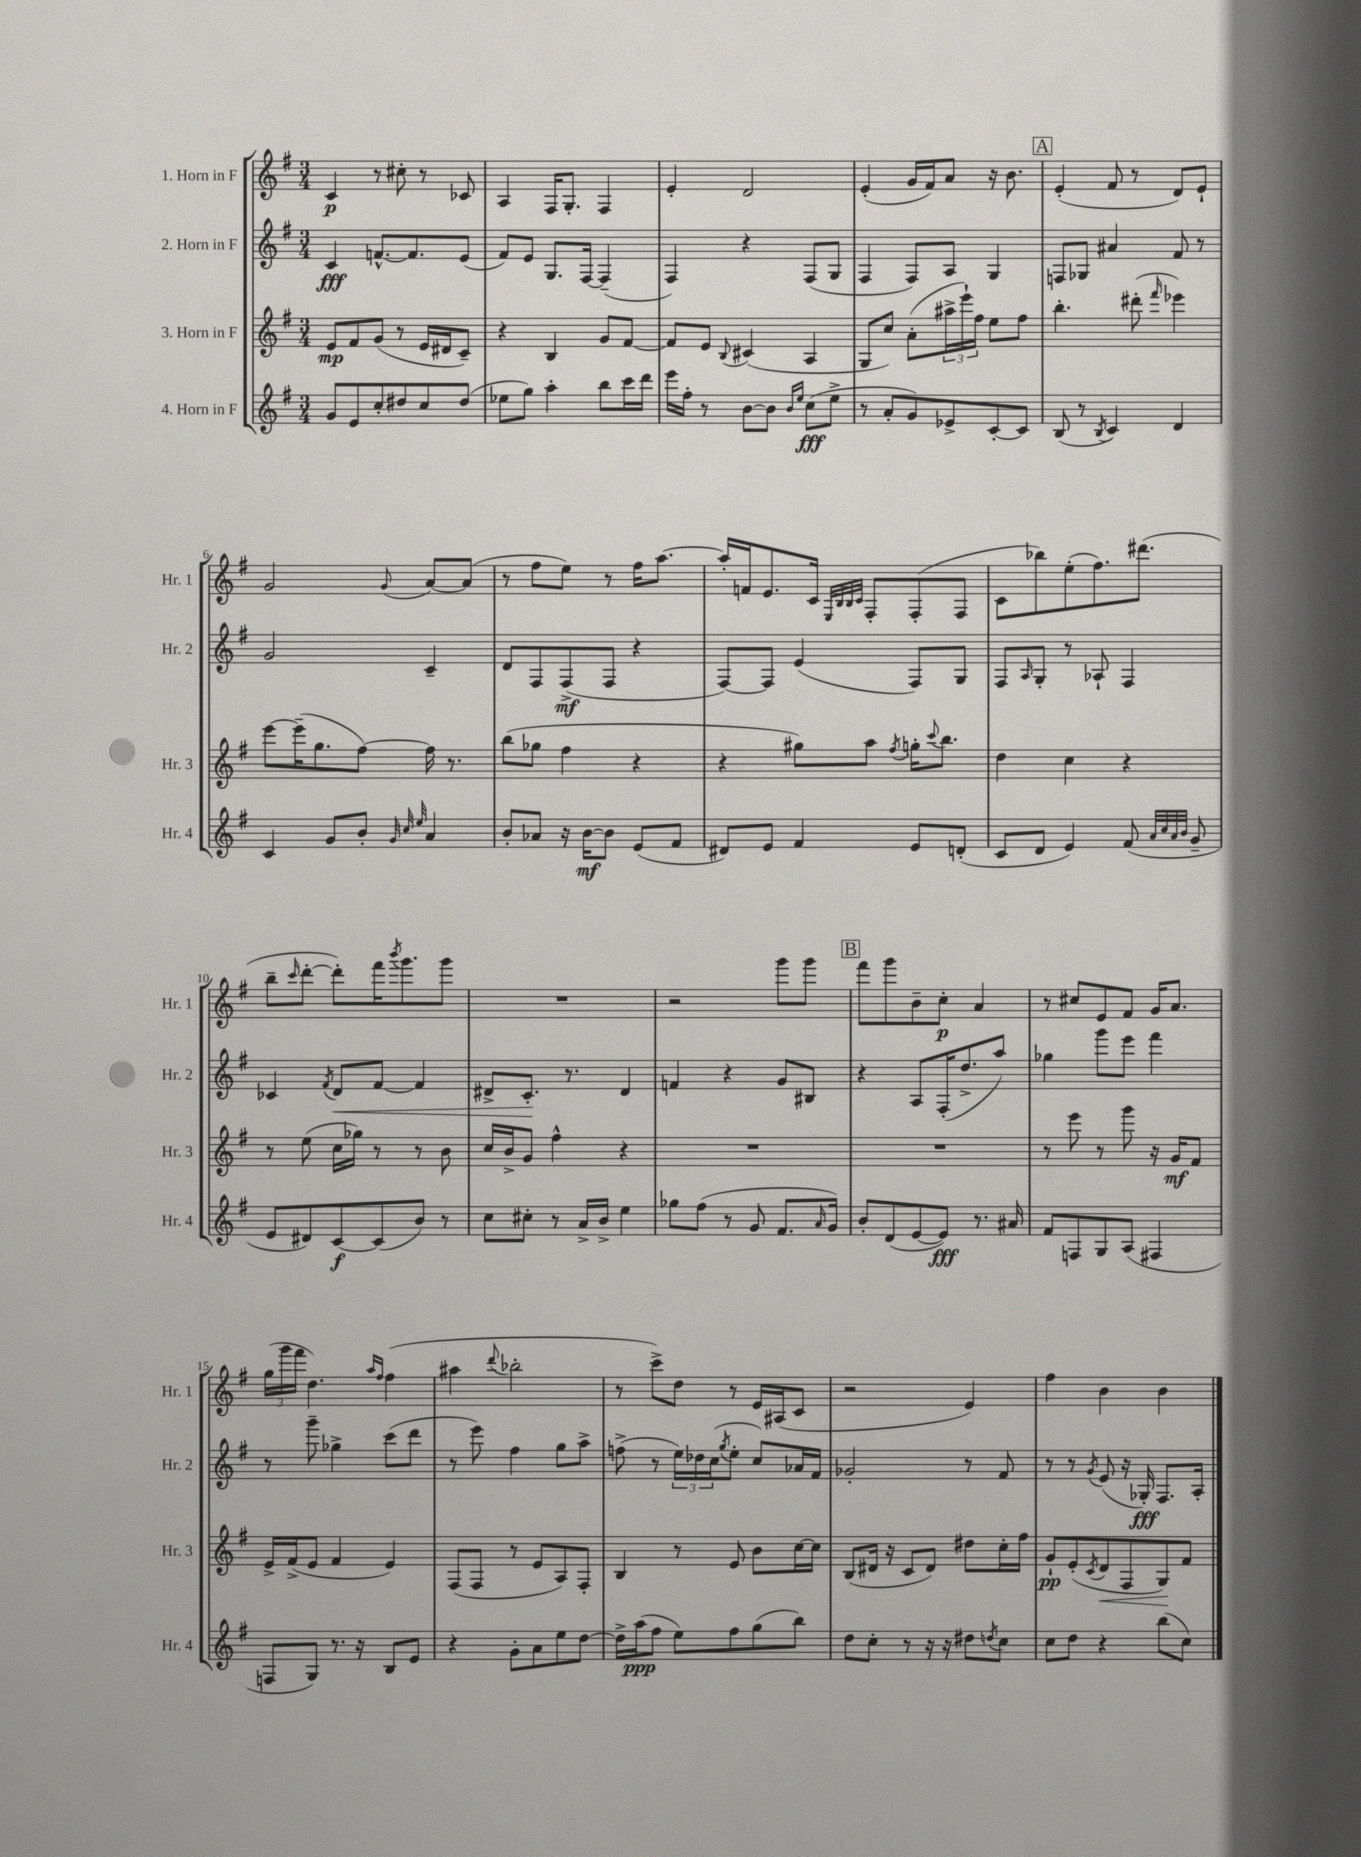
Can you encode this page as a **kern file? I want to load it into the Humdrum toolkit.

**kern	**kern	**kern	**kern
*staff4	*staff3	*staff2	*staff1
*clefG2	*clefG2	*clefG2	*clefG2
*k[f#]	*k[f#]	*k[f#]	*k[f#]
*M3/4	*M3/4	*M3/4	*M3/4
8g	8e	4c	4c
8e	8f#	.	.
8cc'	(8g	[8.f^^	8r
8dd#	8r	.	8cc#'
.	.	8.f]	.
8cc	16e	.	8r
.	16d#	.	.
(8dd#	8c~)	(8e	8c-
=	=	=	=
8ee-	4r	8f#)	4A
8gg)	.	8e	.
4aa'	4B	8.G	16F#
.	.	.	8.G'
.	.	[16F#	.
8bb	8g	(4F#~]	4F#
16ccc	[8f#	.	.
16ddd	.	.	.
=	=	=	=
16eee	8f#]	4F#)	4e'
16ff#'	.	.	.
8r	8e	.	.
.	8qqB	.	.
[8b	(4c#	4r	2d
8b]	.	.	.
16qqb	.	.	.
16qqee	.	.	.
(8cc	4A	(8F#	.
8ee^	.	8G	.
=	=	=	=
8r	8G	4F#	(4e'
8a'	8cc)	.	.
8g)	(8a'	8F#)	16g
.	.	.	16f#)
8e-^	24aa#^	8A	8a
.	24eee`)	.	.
.	24ff#	.	.
[8c'	8ee	4G	16r
.	.	.	8.b
8c]	8ff#	.	.
=	=	=	=
(8B	4.bb'	8F	(4e'
8r	.	8G-	.
8qB	.	.	.
4c)	.	4a#	8f#
.	(8ddd#'	.	8r
.	16qqfff#	.	.
4d	4eee-)	8f#	8d)
.	.	8r	8e`
=	=	=	=
4c	[8eee	2g	2g
.	(16eee~]	.	.
.	8.gg	.	.
8g	.	.	.
8b'	[8ff#)	.	.
32qqg	.	.	.
32qqcc	.	.	.
32qqee	.	.	8qqg
4a	16ff#]	4c~	[8a
.	8.r	.	.
.	.	.	(8a]
=	=	=	=
8b'	(8bb	8d	8r
8a-	8gg-	8F#	8ff#
16r	4ff#	(8F#^	8ee)
[16b	.	.	.
8b]	.	8F#	8r
(8e	4r	4r	16ff#
.	.	.	[8.aa
8f#	.	.	.
=	=	=	=
8d#)	4r	[8F#)	16aa']
.	.	.	16f
8e	.	8F#]	8.e
4f#	8gg#)	(4e	.
.	.	.	16c
.	.	.	32qqE
.	.	.	32qqB
.	.	.	32qqB
.	.	.	32qqc
.	8aa	.	8F#'
.	8qff#	.	.
8e	16gg'	8F#)	(8F#'
.	8qqccc	.	.
.	8.bb	.	.
(8d'	.	8G	8F#
=	=	=	=
8c	4dd	8F#	8c
.	.	16qqA	.
8d	.	8G'	8bb-)
4e)	4cc	8r	(8ee'
.	.	8A-`	8.ff#)
(8f#	4r	4F#	.
.	.	.	(8.ddd#
32qqa	.	.	.
32qqcc	.	.	.
32qqa	.	.	.
32qqb	.	.	.
8g~	.	.	.
=	=	=	=
8e	8r	4c-	8bb~
.	.	.	16qqccc
8d#)	(8ee	.	[8ddd'
.	.	8qf#	.
[8c	16cc	8d	8ddd'])
.	16gg-)	.	.
(8c]	8r	[8f#	16fff#
.	.	.	8qbbb
.	.	.	8.ggg
8b)	8r	4f#]	.
8r	8b	.	8ggg
=	=	=	=
8cc	16cc	8d#^	2.r
.	16b^	.	.
8cc#'	8g	8.c'	.
8r	4ff#^^	.	.
.	.	8.r	.
16a^	.	.	.
16b^	.	.	.
4ee	4r	4d#	.
=	=	=	=
8gg-	2.r	4f	2r
(8ff#	.	.	.
8r	.	4r	.
8g	.	.	.
8.f#	.	8g	8ggg
.	.	8B#	8ggg
16qqa	.	.	.
16g)	.	.	.
=	=	=	=
8b'	2.r	4r	8fff#
(8d	.	.	8ggg
[8e	.	8A	8b~
8e])	.	(16F#'	8cc'
.	.	8.dd^	.
8.r	.	.	4a
.	.	8aa)	.
16a#	.	.	.
=	=	=	=
8f#	8r	4gg-	8r
8F	8eee	.	8cc#
8G	8r	8ggg	8e
(8A	8ggg	8eee	8f#
4F#	16r	4fff#	16g
.	16g	.	8.a
.	8f#	.	.
=	=	=	=
8F	16e^	8r	(24gg
.	.	.	24ggg
.	(16f#^	.	.
.	.	.	24fff#
8G)	8e	8ggg~	4.dd)
8.r	4f#	4gg-^	.
16r	.	.	.
.	.	.	16qqaa
.	.	.	16qqff#
8B	4e)	(8ccc	(4ff#
8e	.	8ddd	.
=	=	=	=
4r	(8F#	8r	4aa#
.	8F#	8eee)	.
.	.	.	8qqddd
8g'	8r	4ff#	2bb-'
8a	8e	.	.
8ee	8A)	8gg	.
[8dd	8F#'	8aa^	.
=	=	=	=
16dd^]	4B	(8ff^	8r
(16aa	.	.	.
8ff#	.	8r	8ccc^)
8ee)	8r	24ee)	8dd
.	.	24dd-	.
.	.	(24cc	.
.	.	8qgg	.
8ff#	8e	8ee'	8r
(8gg	8b	8cc)	16e
.	.	.	(16A#
8bb)	[16cc	16a-	8c
.	16cc]	16f#	.
=	=	=	=
8dd	(8B	2g-'	2r
8cc'	16d#	.	.
.	16r	.	.
8r	8c	.	.
16r	8d#)	.	.
16r	.	.	.
8dd#	8dd#	8r	4e)
8qdd	.	.	.
8cc	16cc'	8f#	.
.	16ff#	.	.
=	=	=	=
8cc	8g`	8r	4ff#
8dd	(8e'	8r	.
.	8qc	8qg	.
4r	8d	(8e	4b
.	8F#	16r	.
.	.	16G-')	.
(8bb	8G)	8.F#	4b
8cc)	8f#	.	.
.	.	16A'	.
==	==	==	==
*-	*-	*-	*-
